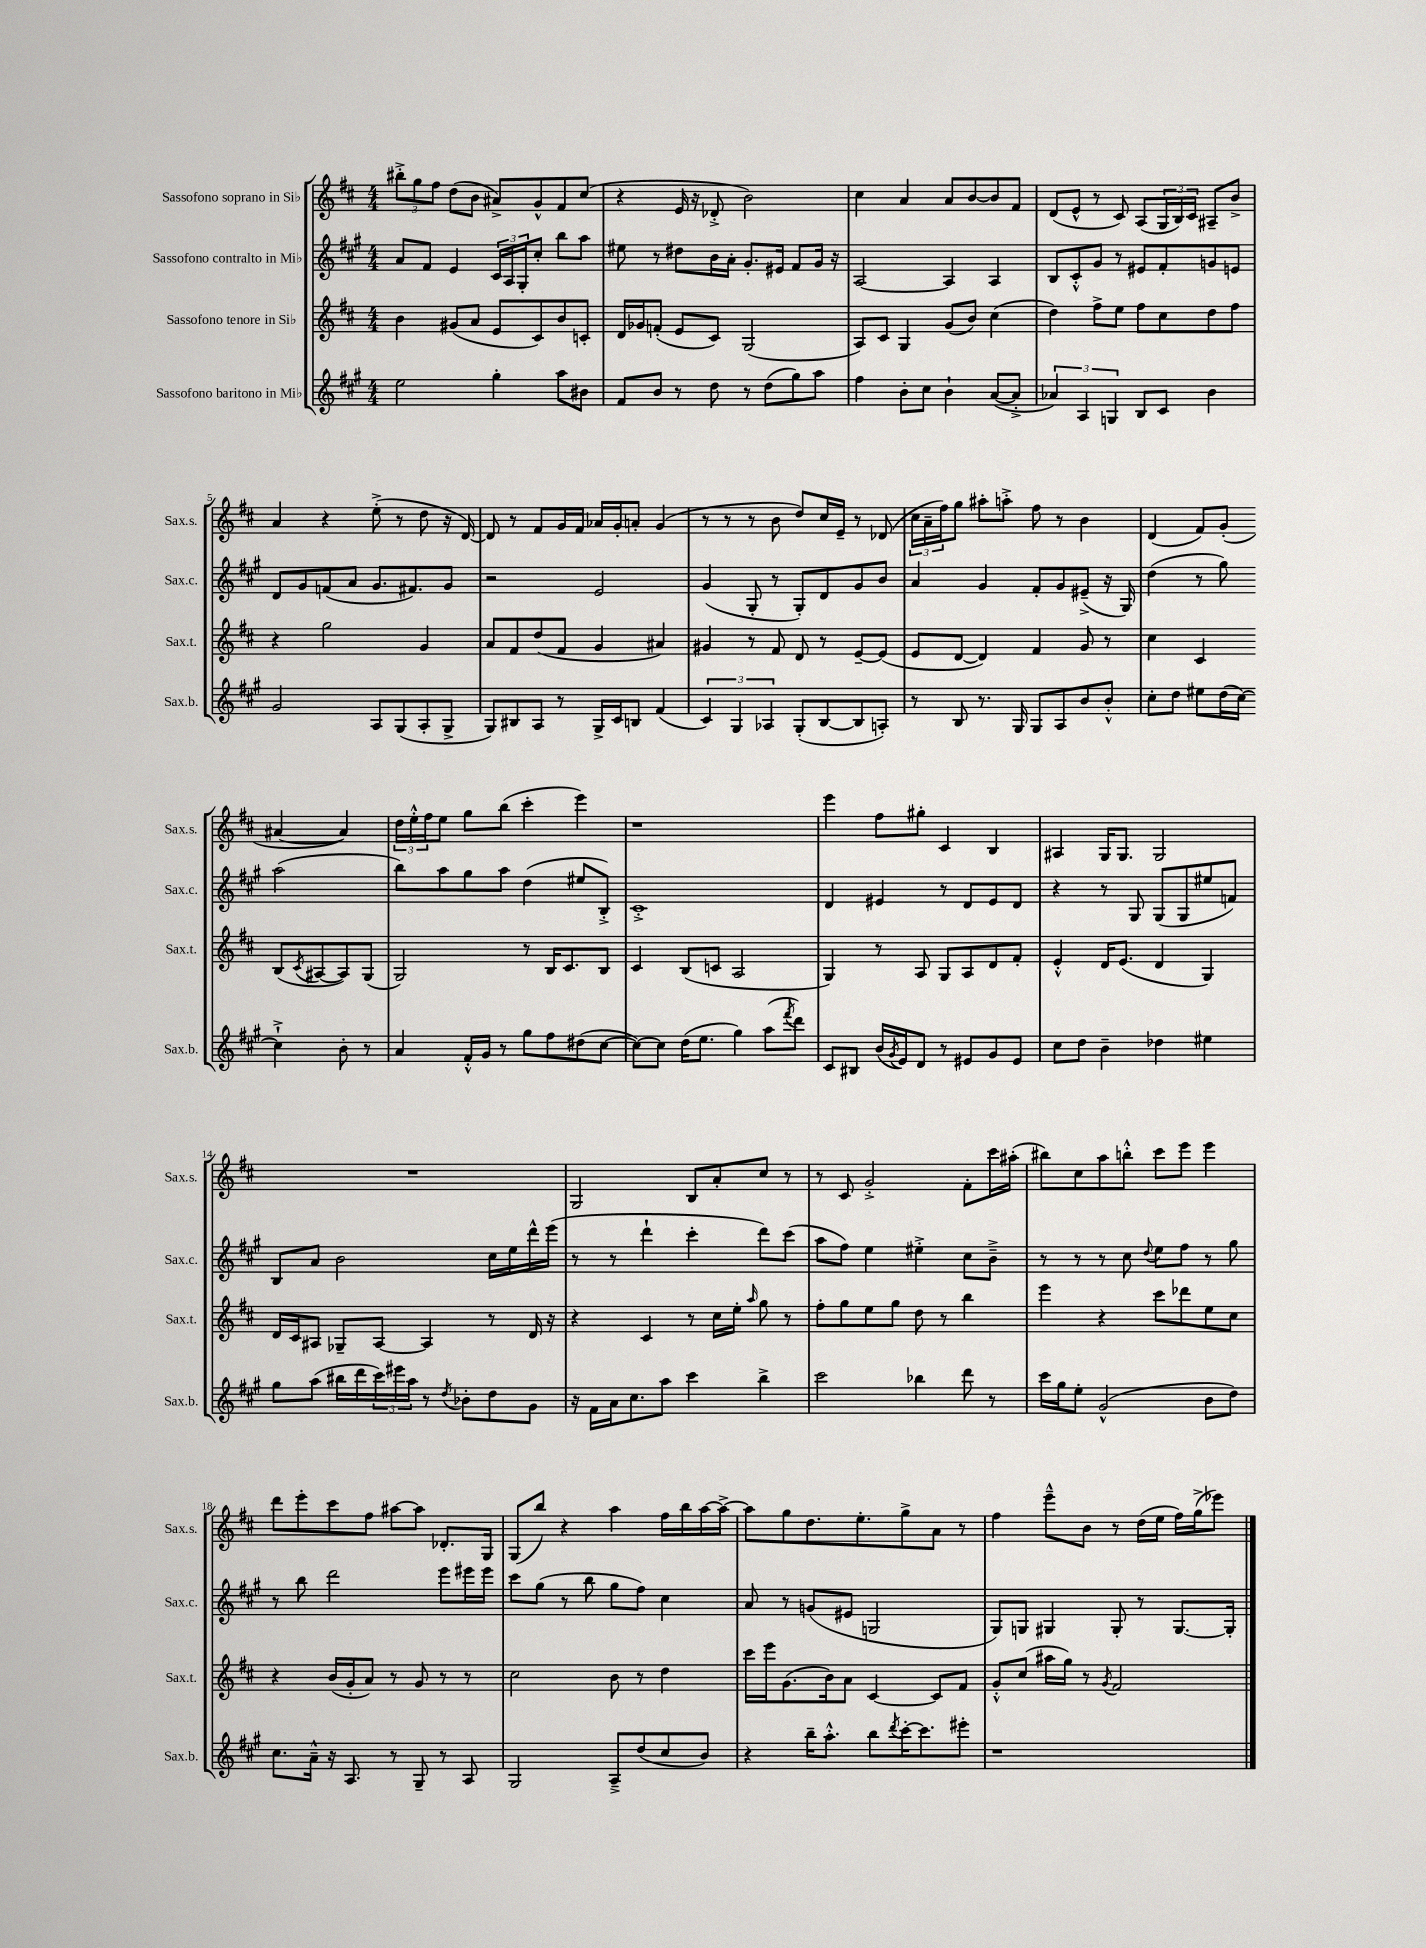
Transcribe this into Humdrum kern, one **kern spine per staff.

**kern	**kern	**kern	**kern
*part4	*part3	*part2	*part1
*staff4	*staff3	*staff2	*staff1
*I"Sassofono baritono in Mi♭	*I"Sassofono tenore in Si♭	*I"Sassofono contralto in Mi♭	*I"Sassofono soprano in Si♭
*I'Sax.b.	*I'Sax.t.	*I'Sax.c.	*I'Sax.s.
*clefG2	*clefG2	*clefG2	*clefG2
*k[f#c#g#]	*k[f#c#]	*k[f#c#g#]	*k[f#c#]
*M4/4	*M4/4	*M4/4	*M4/4
=1	=1	=1	=1
2ee\	4b\	8a/L	12bb#X'^\L
.	.	.	12gg\
.	.	8f#/J	.
.	.	.	12ff#\J
.	(8g#X/L	4e/	(8dd\L
.	8a/J	.	8b\J
4gg#'\	8e/L	24c#/LL	8a#X^/L)
.	.	24A/	.
.	.	24G#'/J	.
.	8c#/)	8cc#'/J	8g^^/
8aa\L	8b/	8bb\L	8f#/
8b#X\J	8cn'/J	8aa\J	(8cc#/J
=2	=2	=2	=2
8f#/L	16d/LL	8ee#X\	4r
.	16g-X/J	.	.
8b/J	(8fn'/J	8r	.
8r	8e/L	8dd#X\L	16e/
.	.	.	16r
8dd\	8c#/J)	16b\L	8d-X'^/
.	.	16a'\JJ	.
8r	(2G/	8.g#'/L	2b\)
(8dd\L	.	.	.
.	.	16e#X/Jk	.
8gg#\)	.	8f#/L	.
8aa\J	.	16g#/Jk	.
.	.	16r	.
=3	=3	=3	=3
4ff#\	8A/L)	[2A/	4cc#\
.	8c#/J	.	.
8b'\L	4G/	.	4a/
8cc#\J	.	.	.
4b`\	(8g/L	4A/]	8a/L
.	8b/J)	.	[8b/
([8a/L	(4cc#\	4A/	8b/]
8a'^/J]	.	.	8f#/J
=4	=4	=4	=4
6a-X/)	4dd\)	8B/L	(8d/L
.	.	8c#'^^/	8e^^/J
6A/	.	.	.
.	8ff#^\L	8g#/J	8r
6Gn/	.	.	.
.	8ee\J	8r	8c#/)
8B/L	8ff#\L	8e#X/L	(8A/L
8c#/J	8cc#\	8f#'/	24G/L
.	.	.	24B/)
.	.	.	24c#/JJ
4b\	8dd\	8gn/	8A#X~/L
.	8ff#\J	8en/J	8b^/J
!!LO:LB:g=z
=5	=5	=5	=5
2g#/	4r	8d/L	4a/
.	.	8g#/	.
.	2gg\	(8fn/	4r
.	.	8a/J	.
8A/L	.	8.g#/L	(8ee'^\
(8G#/	.	.	8r
.	.	8.f#X/)	.
8A'/	4g/	.	8dd\
8G#^/J	.	8g#/J	16r
.	.	.	[16d/)
=6	=6	=6	=6
8G#/L)	8a/L	2r	8d/]
8B#X/	8f#/	.	8r
8A/J	(8dd/	.	8f#/L
8r	8f#/J	.	16g/L
.	.	.	16f#/JJ
16G#^/LL	4g/	2e/	16a-X/LL
16c#/J	.	.	16g'/J
8Bn/J	.	.	8an'/J
(4f#/	4a#X/)	.	(4g/
=7	=7	=7	=7
6c#/)	4g#X/	(4g#/	8r
.	.	.	8r
6G#/	.	.	.
.	8r	8G#'/	8r
6A-X/	.	.	.
.	8f#/	8r	8b\
(8G#'/L	8d/	8G#'/L)	8dd/L)
[8B/	8r	8d/	16cc#/L
.	.	.	16e~/JJ
8B/]	[8e~/L	8g#/	8r
8An'/J)	(8e/J]	8b/J	(8d-X/
=8	=8	=8	=8
8r	8e/L	4a/	24cc#\LL
.	.	.	24a~\
.	.	.	24ff#\J)
8B/	[8d/J	.	8gg\J
8.r	4d/])	4g#/	8aa#X'\L
.	.	.	8aan'^\J
16G#/	.	.	.
8G#/L	4f#/	8f#'/L	8ff#\
8A/	.	8g#/	8r
8b/	8g/	(8e#X~^/J	4b\
8b'^^/J	8r	16r	.
.	.	16G#/)	.
=9	=9	=9	=9
8cc#'\L	4cc#\	(4dd\	(4d/
8dd\J	.	.	.
8ee#X\L	4c#/	8r	8f#/L)
(16dd\L	.	8gg#\)	(8g'/J
[16cc#\JJ)	.	.	.
4cc#`^\]	(8B/L	(2aa\	[4a#X/
.	8qc#/	.	.
.	[8A#X/	.	.
8b'\	8A#/])	.	4a#/])
8r	(8G/J	.	.
!!LO:LB:g=z
=10	=10	=10	=10
4a/	2G/)	8bb\L)	24dd\LL
.	.	.	24ee'^^\
.	.	.	24ff#\J
.	.	8aa\	8ee\J
16f#'^^/LL	.	8gg#\	8gg\L
16g#/JJ	.	.	.
8r	.	8aa\J	(8bb\J
8gg#\L	8r	(4dd\	4ccc#'\
8ff#\	16B/KL	.	.
.	8.c#/	.	.
(8dd#X\	.	8ee#X/L	4eee\)
[8cc#\J	8B/J	8B'^/J)	.
=11	=11	=11	=11
8cc#\L_)	4c#/	1c#'^	1r
8cc#\J]	.	.	.
(16dd\KL	(8B/L	.	.
8.ee\J	.	.	.
.	8cn/J	.	.
4gg#\)	2A/	.	.
(8aa\L	.	.	.
8qfff#/	.	.	.
8ddd\J)	.	.	.
=12	=12	=12	=12
8c#/L	4G/)	4d/	4eee\
8B#X/J	.	.	.
(16b/LL	8r	4e#X/	8ff#\L
8qg#/	.	.	.
16e/J)	.	.	.
8d/J	8A/	.	8gg#X'\J
8r	8G/L	8r	4c#/
8e#X/L	8A/	8d/L	.
8g#/	8d/	8e#/	4B/
8e#/J	8f#'/J	8d/J	.
=13	=13	=13	=13
8cc#\L	4e'^^/	4r	4A#X/
8dd\J	.	.	.
4b~\	16d/KL	8r	16G/KL
.	(8.e/J	.	8.G/J
.	.	8G#/	.
4dd-X\	4d/	(8G#/L	2G/
.	.	8G#/	.
4ee#X\	4G/)	8ee#X/	.
.	.	8fn/J)	.
!!LO:LB:g=z
=14	=14	=14	=14
8gg#\L	16d/LL	8B/L	1r
.	16c#/J	.	.
(8aa\J	8A#X/J	8a/J	.
16bb#X\LL	8G-X~/L	2b\	.
16ddd\	.	.	.
24ccc#\)	[8A#/J	.	.
24eee#X\	.	.	.
24aa\JJ	.	.	.
8r	4A#/]	.	.
8qdd/	.	.	.
8b-X'\L	.	.	.
8dd\	8r	16cc#\LL	.
.	.	16ee\	.
8g#\J	16d/	16ddd^^\	.
.	16r	(16eee\JJ	.
=15	=15	=15	=15
16r	4r	8r	2G/
16f#\LL	.	.	.
16a\J	.	8r	.
8.cc#\	.	.	.
.	4c#/	4ddd`\	.
8aa\J	.	.	.
4ccc#\	8r	4ccc#'\	8B/L
.	16cc#\LL	.	8a'/
.	16ee'\JJ	.	.
.	16qqaa/	.	.
4bb^\	8gg\	8ddd\L)	8cc#/J
.	8r	(8ccc#\J	8r
=16	=16	=16	=16
2ccc#\	8ff#'\L	8aa\L	8r
.	8gg\	8ff#\J)	8c#/
.	8ee\	4ee\	2g'^/
.	8gg\J	.	.
4bb-X\	8dd\	4ee#X'^\	.
.	8r	.	.
8ddd\	4bb\	8cc#\L	8f#'\L
8r	.	8b~^\J	16ccc#\L
.	.	.	(16aa#X'\JJ
=17	=17	=17	=17
16ccc#\LL	4eee\	8r	8bb#X\L)
16gg#\J	.	.	.
8ee'\J	.	8r	8cc#\
(2g#^^/	4r	8r	8aa\
.	.	8cc#\	8bbn'^^\J
.	.	8qqdd/	.
.	8ccc#\L	8ee\L	8ccc#\L
.	8ddd-X\	8ff#\J	8eee\J
8b\L	8ee\	8r	4eee\
8dd\J)	8cc#\J	8gg#\	.
!!LO:LB:g=z
=18	=18	=18	=18
8.cc#\L	4r	8r	8ddd\L
.	.	8bb\	8eee'\
16a~^^\Jk	.	.	.
16r	(16b/LL	2ddd\	8ccc#\
8.A/	16g'/J	.	.
.	8a/J)	.	8ff#\J
8r	8r	.	[8aa#X\L
8G#~/	8g/	.	8aa#\J]
8r	8r	8eee\L	8.d-X'/L
8A/	8r	16eee#X\L	.
.	.	16eee#\JJ	16G/Jk
=19	=19	=19	=19
2G#/	2cc#\	8ccc#\L	(8G/L
.	.	(8gg#\J	8bb/J)
.	.	8r	4r
.	.	8bb\	.
8A~^/L	8b\	8gg#\L	4aa\
(8dd/	8r	8ff#\J)	.
8cc#/	4dd\	4cc#\	16ff#\LL
.	.	.	16bb\
8b/J)	.	.	[16aa\
.	.	.	16aa^\JJ_
=20	=20	=20	=20
4r	16ccc#\LL	8a/	8aa\L]
.	16eee\J	.	.
.	(8.g\	8r	8gg\
16bb~\KL	.	(8gn/L	8.dd\
8.aa'^^\J	16b\k)	.	.
.	8a\J	8e#X/J	.
.	.	.	8.ee'\
8bb\L	[4c#/	2Gn/	.
8qddd/	.	.	.
[16ccc#'\K	.	.	8gg^\
8.ccc#\]	.	.	.
.	8c#/L]	.	8a\J
8eee#X'\J	8f#/J	.	8r
=21	=21	=21	=21
1r	8g'^^/L	8G#/L)	4ff#\
.	(8cc#/J	8Gn/J	.
.	16aa#X\LL	4G#X/	8eee~^^\L
.	16gg\JJ)	.	.
.	8r	.	8b\J
.	8qg/	.	.
.	2f#/	8G#'/	8r
.	.	8r	(16dd\LL
.	.	.	16ee\JJ
.	.	[8.G#/L	16ff#\LL)
.	.	.	(16gg^\J
.	.	.	8eee-X\J)
.	.	16G#'/Jk]	.
==	==	==	==
*-	*-	*-	*-
